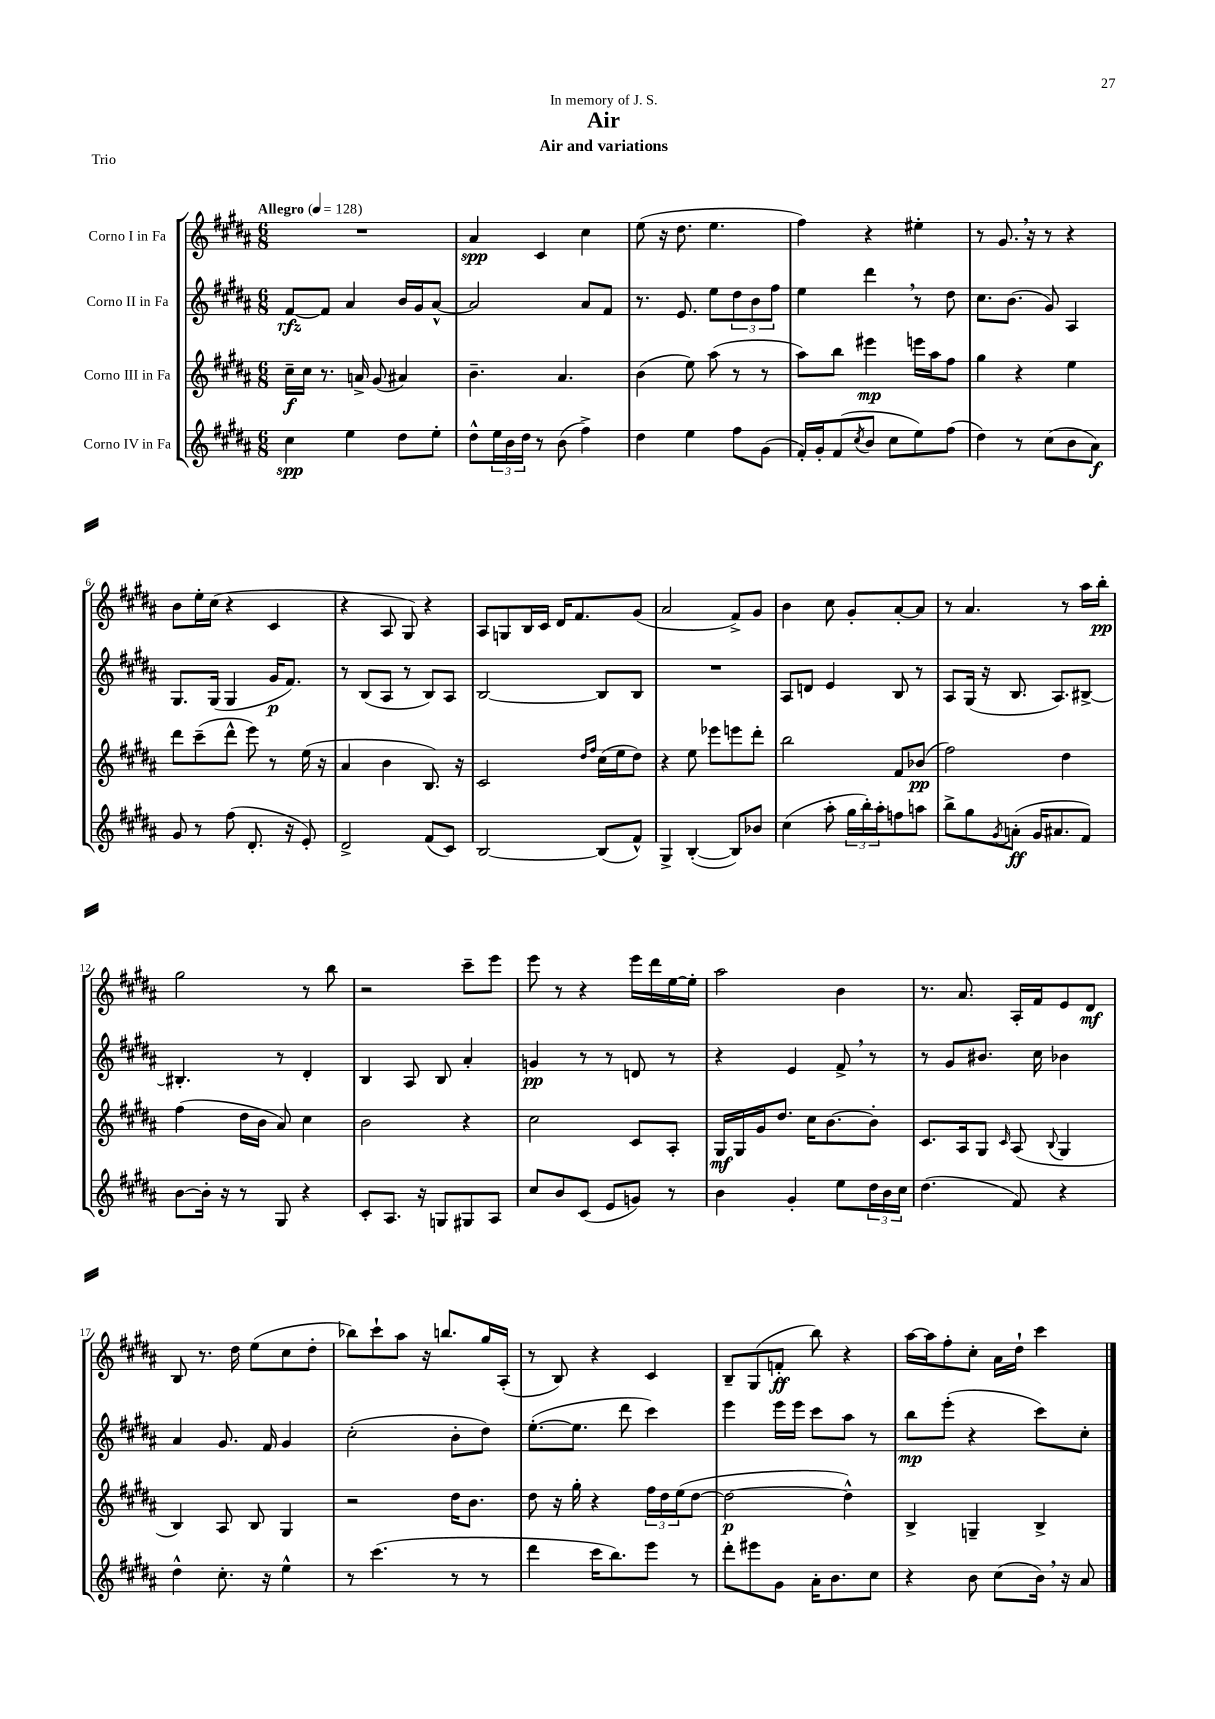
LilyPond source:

\header { title = "Air" subtitle = "Air and variations" dedication = "In memory of J. S." piece = "Trio" }
<<
\new StaffGroup <<
\new Staff = "s0" \with { instrumentName = "Corno I in Fa" } {
    \clef treble \key b \major \numericTimeSignature \time 6/8 \tempo "Allegro" 4 = 128
    R2. |
    ais'4\spp cis'4 cis''4 |
    e''8( r16 dis''8. e''4. |
    fis''4) r4 eis''4-. |
    r8 gis'8. \breathe r16 r8 r4 |
    b'8 e''16-. cis''16( r4 cis'4 |
    r4 ais8 gis8) r4 |
    ais8 g8 b16 cis'16 dis'16 fis'8. gis'8( |
    ais'2 fis'8->) gis'8 |
    b'4 cis''8 gis'8-. ais'8~-. ais'8 |
    r8 ais'4. r8 ais''16 b''16-.\pp |
    gis''2 r8 b''8 |
    r2 cis'''8-- e'''8 |
    e'''8 r8 r4 e'''16 dis'''16 e''16~ e''16-. |
    ais''2 b'4 |
    r8. ais'8. ais16-. fis'16 e'8 dis'8\mf |
    b8 r8. dis''16 e''8( cis''8 dis''8-. |
    bes''8) cis'''8-! ais''8 r16 b''8. gis''16 ais16-.( |
    r8 b8) r4 cis'4 |
    b8-- gis8( f'8-.\ff b''8) r4 |
    ais''16~ ais''16 fis''8-. cis''8-. ais'16 dis''16-! cis'''4 \bar "|." |
}
\new Staff = "s1" \with { instrumentName = "Corno II in Fa" } {
    \clef treble \key b \major \numericTimeSignature \time 6/8
    fis'8~\rfz fis'8 ais'4 b'16 gis'16 ais'8~-^ |
    ais'2 ais'8 fis'8 |
    r8. e'8. e''8 \tuplet 3/2 { dis''8 b'8 fis''8 } |
    e''4 dis'''4 \breathe r8 dis''8 |
    cis''8. b'8.( gis'8) ais4 |
    gis8. gis16( gis4 gis'16\p fis'8.) |
    r8 b8( ais8 r8 b8) ais8 |
    b2~ b8 b8 |
    R2. |
    ais8 d'8 e'4 b8 r8 |
    ais8 gis16( r16 b8. ais8.) bis8~-> |
    bis4.-. r8 dis'4-. |
    b4 ais8 b8 ais'4-. |
    g'4\pp r8 r8 d'8 r8 |
    r4 e'4 fis'8-> \breathe r8 |
    r8 gis'8 bis'8. cis''16 bes'4 |
    ais'4 gis'8. fis'16 gis'4 |
    cis''2-.( b'8-. dis''8) |
    e''8.~-.( e''8. dis'''8 cis'''4) |
    e'''4 e'''16 e'''16 cis'''8 ais''8 r8 |
    b''8\mp e'''8-.( r4 cis'''8) cis''8-. \bar "|." |
}
\new Staff = "s2" \with { instrumentName = "Corno III in Fa" } {
    \clef treble \key b \major \numericTimeSignature \time 6/8
    cis''16--\f cis''16 r8. a'16-> gis'8( ais'4) |
    b'4.-- ais'4. |
    b'4( e''8) ais''8( r8 r8 |
    ais''8) b''8 eis'''4\mp e'''16 ais''16 fis''8 |
    gis''4 r4 e''4 |
    dis'''8 cis'''8--( dis'''8-^ e'''8) r8 e''16( r16 |
    ais'4 b'4 b8.) r16 |
    cis'2 \grace { dis''16 fis''16 } cis''16( e''16 dis''8) |
    r4 e''8 ees'''8 e'''8 dis'''8-. |
    b''2 fis'8 bes'8\pp( |
    fis''2) dis''4 |
    fis''4( dis''16 b'16 ais'8) cis''4 |
    b'2 r4 |
    cis''2 cis'8 ais8-. |
    gis16\mf gis16 gis'16 dis''8. cis''16 b'8.~ b'8-. |
    cis'8. ais16 gis8 \grace { cis'16 } ais8( \appoggiatura { b8 } gis4 |
    b4) ais8 b8 gis4 |
    r2 dis''16 b'8. |
    dis''8 r16 gis''16-. r4 \tuplet 3/2 { fis''16 dis''16 e''16( } dis''8~ |
    dis''2~\p dis''4-^) |
    b4-> g4-- b4-> \bar "|." |
}
\new Staff = "s3" \with { instrumentName = "Corno IV in Fa" } {
    \clef treble \key b \major \numericTimeSignature \time 6/8
    cis''4\spp e''4 dis''8 e''8-. |
    dis''8-^ \tuplet 3/2 { e''16 b'16 dis''16 } r8 b'8( fis''4->) |
    dis''4 e''4 fis''8 gis'8( |
    fis'16-.) gis'16-. fis'8( \acciaccatura { cis''8 } b'8 cis''8 e''8) fis''8( |
    dis''4) r8 cis''8( b'8 ais'8\f) |
    gis'8 r8 fis''8( dis'8.-. r16 e'8-.) |
    dis'2-> fis'8( cis'8) |
    b2~ b8( fis'8-^) |
    gis4-> b4~-.( b8) bes'8 |
    cis''4( ais''8-. \tuplet 3/2 { gis''16 b''16-.) ais''16-. } f''8 a''8 |
    b''8-> gis''8 \acciaccatura { gis'8 } a'8-.\ff( gis'16 ais'8. fis'8) |
    b'8~ b'16-. r16 r8 gis8 r4 |
    cis'8-. ais8. r16 g8 gis8 ais8 |
    cis''8 b'8 cis'8( e'8 g'8) r8 |
    b'4 gis'4-. e''8 \tuplet 3/2 { dis''16 b'16 cis''16 } |
    dis''4.( fis'8) r4 |
    dis''4-^ cis''8.-. r16 e''4-^ |
    r8 cis'''4.( r8 r8 |
    dis'''4 cis'''16 b''8.) e'''8 r8 |
    dis'''8-. eis'''8 gis'8 ais'16-. b'8. cis''8 |
    r4 b'8 cis''8( b'16) \breathe r16 ais'8 \bar "|." |
}
>>
>>
